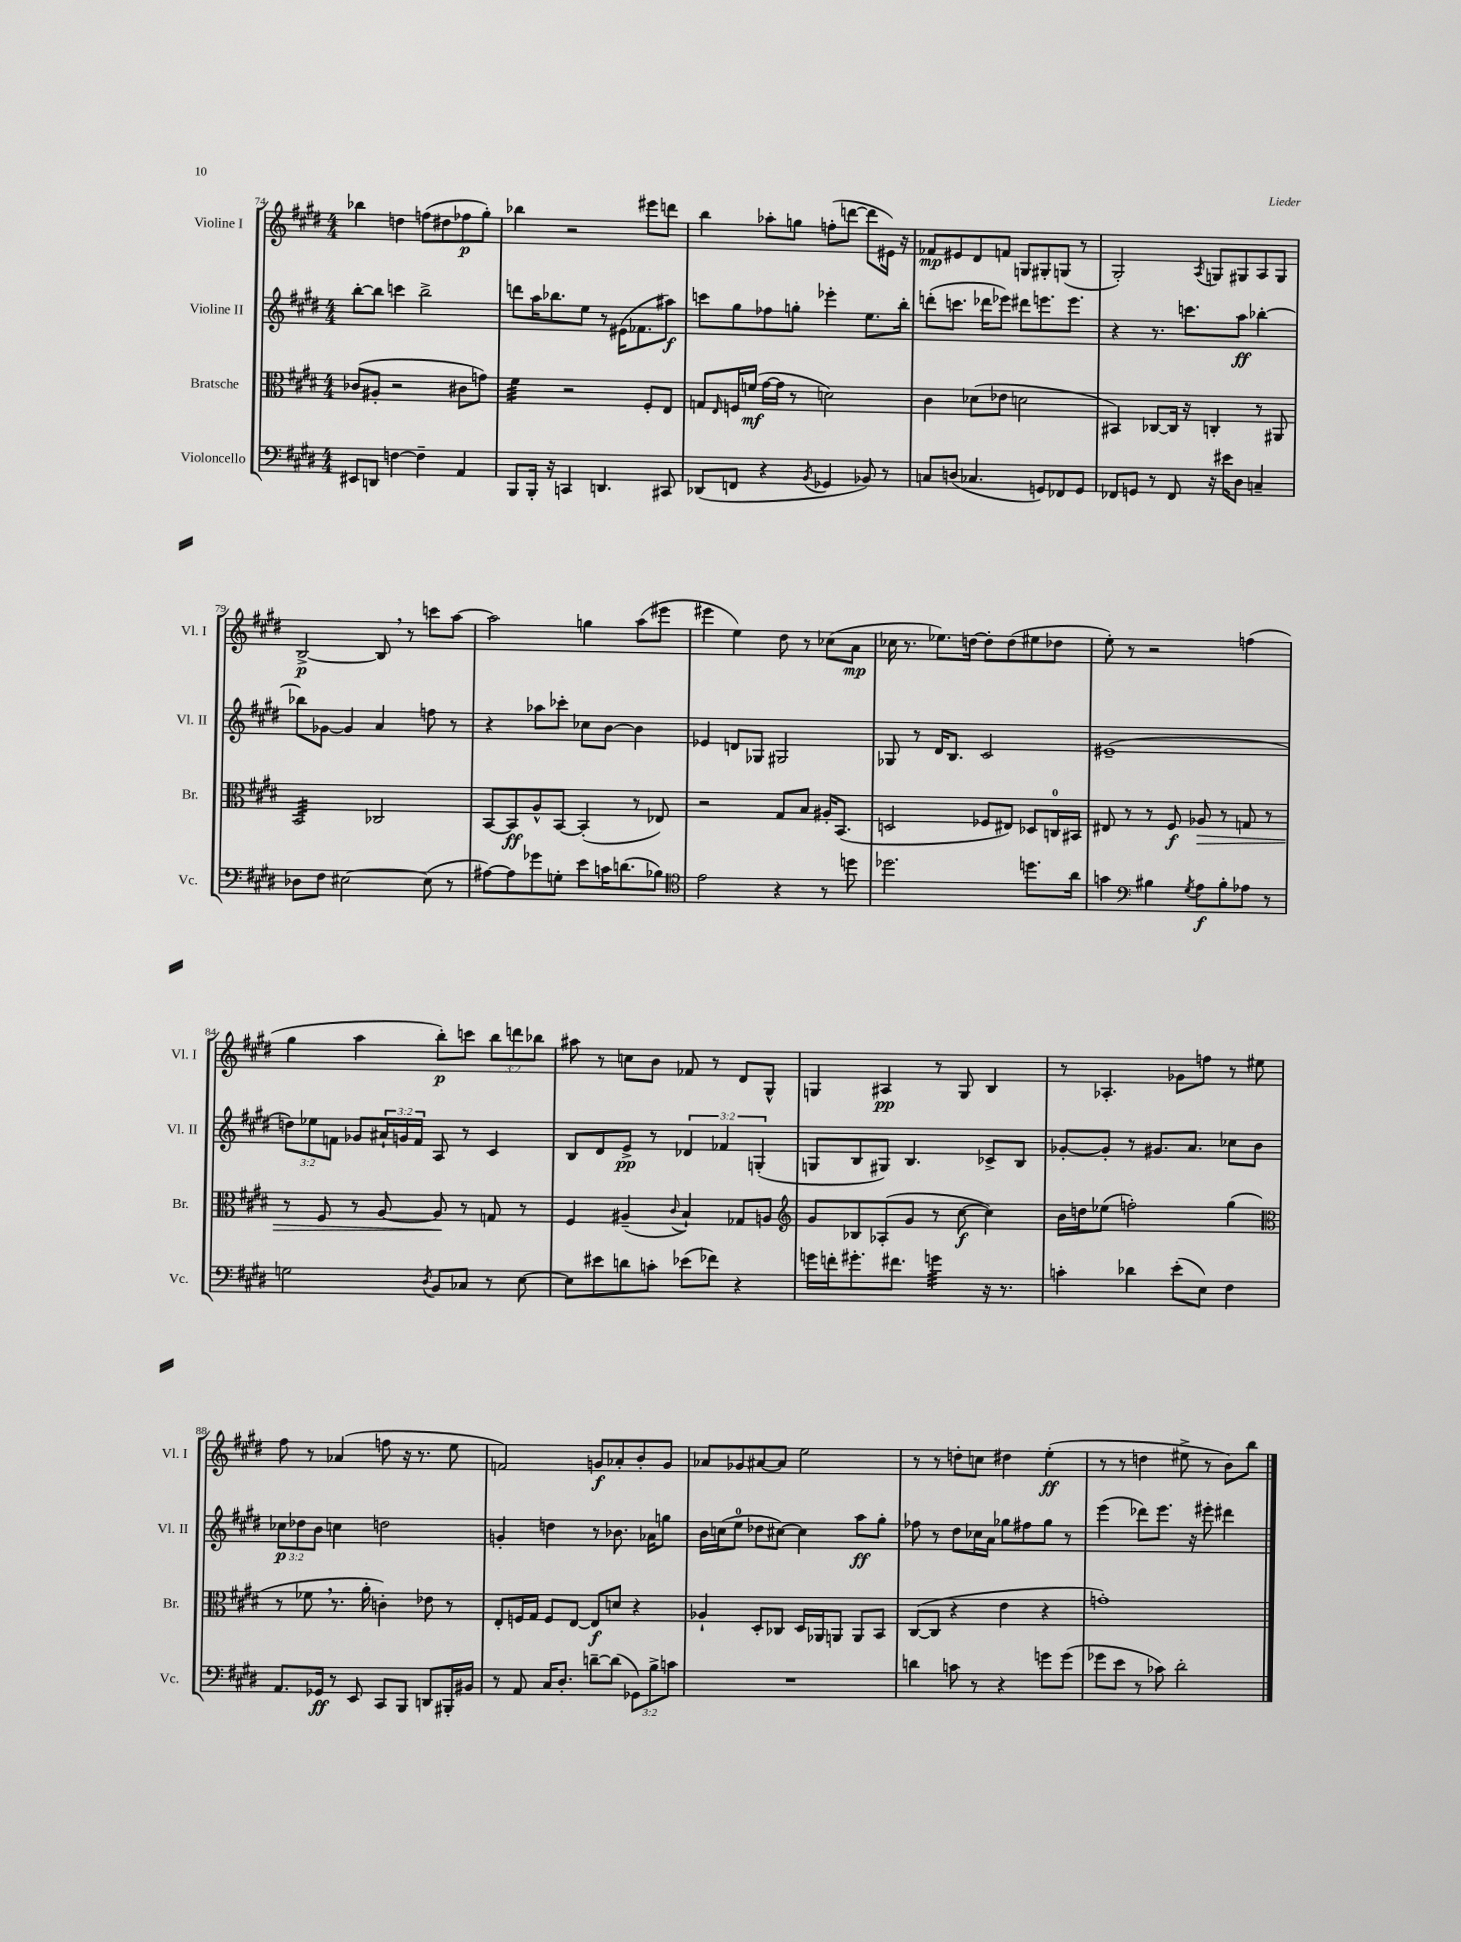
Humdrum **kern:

**kern	**kern	**kern	**kern
*staff4	*staff3	*staff2	*staff1
*clefF4	*clefC3	*clefG2	*clefG2
*k[f#c#g#d#]	*k[f#c#g#d#]	*k[f#c#g#d#]	*k[f#c#g#d#]
*M4/4	*M4/4	*M4/4	*M4/4
8EE#	(8c-	[8bb'	4bb-
8DD	8A#'	8bb]	.
[4F	2r	4ccc	4dd
4F~]	.	2bb^	(8ff
.	.	.	8dd#
4AA	8c#	.	8ff-
.	8g)	.	8gg#')
=	=	=	=
8BBB	4f#	8ddd	4bb-
16BBB'	.	16aa	.
16r	.	8.bb-	.
4CC	2r	.	2r
.	.	8ee	.
4.DD	.	8r	.
.	.	(16e#	.
.	.	8.f-	.
.	8F#'	.	8eee#
8CC#	8E	8aa#)	8ddd
=	=	=	=
(8DD-	8G	8ccc	4bb
.	16qqE	.	.
8FF	16F	8gg#	.
.	(16f	.	.
4r	[16g#	8ff-	8aa-'
.	16g#]	.	.
.	8r	8gg'	8gg
8qBB	.	.	.
4GG-	2d)	4eee-'	(8ff'
.	.	.	[8ddd
8BB-)	.	8.ee	8ddd]
8r	.	.	16e#)
.	.	16bb'	16r
=	=	=	=
8C	4c#	(8ddd'	8f-
(8D	.	8.ccc	8e#
4.C-	(8d-	.	8d#
.	.	16ddd-	.
.	8e-	8eee-)	8f
.	2d	8ddd#	8G
8GG)	.	8.eee	8G#'
8FF-	.	.	(8G
.	.	8.eee	.
8GG	.	.	8r
=	=	=	=
8FF-	4BB#)	4r	2G#')
8GG	.	.	.
8r	[8C-	8.r	.
8FF-	16C-]	.	.
.	16r	8.ccc	.
.	.	.	8qA
16r	4C'	.	8G
16e#	.	.	.
8D#	.	8aa	8G#
4C~	8r	[4bb-'	8A
.	8AA#	.	8G#
=	=	=	=
8D-	2BB	8bb-]	[2B^
8F#	.	[8g-	.
[2E#	.	4g-]	.
.	2C-	4a	8B]
.	.	.	8r
(8E#]	.	8ff	8ccc
8r	.	8r	[8aa
=	=	=	=
[8A#)	[8BB	4r	2aa]
8A#]	8BB]	.	.
8g-	8A^^	8aa-	.
8G'	[8BB	8ccc-'	.
8e	(4BB']	8cc-	4gg
16c	.	[8b	.
(8.d	.	.	.
.	8r	4b]	(8aa
8B-)	8E-)	.	8eee#
=	=	=	=
*clefC4	*	*	*
2e	2r	4e-	4eee#
.	.	8d	4ee)
.	.	8G-	.
4r	8G#	2G#	8dd#
.	8B	.	8r
8r	16A#'	.	(8cc-
.	(8.BB	.	.
8dd	.	.	8a
=	=	=	=
2.dd-	2D	8G-	16cc-
.	.	.	8.r
.	.	8r	.
.	.	16d#	8.ee-)
.	.	8.B	.
.	.	.	[16dd
.	8F-	2c#	8dd']
.	8E#)	.	(8dd
8.dd	8D-	.	8ee#
.	16C	.	8dd-
16a	16BB#	.	.
=	=	=	=
4g	8E#	(1e#~	8ee')
.	8r	.	8r
*clefF4	*	*	*
4B#	8r	.	2r
.	8F#	.	.
8qG#	.	.	.
8A	8A-	.	.
8B#'	8r	.	.
8A-	8G	.	(4ff
8r	8r	.	.
=	=	=	=
2G	8r	12dd)	4gg#
.	.	12ee-	.
.	8F#	.	.
.	.	12f	.
.	8r	8g-	4aa
.	[8A	24a#`	.
.	.	24g	.
.	.	24f	.
8qD#	.	.	.
8BB	8A]	8A	8bb')
8C-	8r	8r	8ccc
8r	8G	4c#	12bb
.	.	.	12ddd
[8E	8r	.	.
.	.	.	12bb-
=	=	=	=
8E]	4F#	8B	8aa#
8e#	.	8d#	8r
8d	(4A#~	8e^	8cc
8c'	.	8r	8b
.	8qqc#	.	.
(8e-	4B`)	6d-	8f-
8f-)	.	.	8r
.	.	6f-	.
4r	8G-	.	8d#
.	.	(6G'	.
.	8A	.	8G#^^
=	=	=	=
*	*clefG2	*	*
16g	8g#	8G	4G
16f'	.	.	.
8.g#'	8B-	8B	.
.	(8A-'	8G#)	4A#
8.f#	.	.	.
.	8g#	4.B	.
4g	8r	.	8r
.	[8cc#	.	8G
16r	4cc#])	8c-^	4B
8.r	.	.	.
.	.	8B	.
=	=	=	=
4c'	16b	[8g-'	8r
.	16dd	.	.
.	(8ee-	8g-']	4.A-'
4d-	2ff')	8r	.
.	.	8.g#	.
(8e'	.	.	8g-
.	.	8.a	.
8E)	.	.	8ff
4F#	(4gg#	8cc-	8r
.	.	8b	8ee#
=	=	=	=
*	*clefC3	*	*
8.AA	8r	12cc-	8ff#
.	.	12dd-	.
.	8f-	.	8r
.	.	12b	.
16GG-	.	.	.
8r	8.r	4cc	(4a-
8EE	.	.	.
.	16a'	.	.
8CC#	4c')	2dd	8ff
8BBB	.	.	16r
.	.	.	8.r
8DD	8e-	.	.
16BBB#'	8r	.	8ee
16BB#	.	.	.
=	=	=	=
8r	8E'	4g'	2f)
8AA	16F	.	.
.	16G#	.	.
16C#	8F	4dd	.
8.D#'	.	.	.
.	[8E	.	.
[8d~	8E]	8r	8g
(8d]	8d	8.b-	8a-'
12GG-)	4r	.	8b'
.	.	16a-	.
12B^	.	.	.
.	.	8gg	8g
12c	.	.	.
=	=	=	=
1r	4A-`	16b	8a-
.	.	(16cc	.
.	.	8ee	8g-
.	8D#'	8dd-	[8a#
.	8C-	[8cc#)	8a#]
.	16D#	4cc#]	2ee
.	16AA-	.	.
.	8AA	.	.
.	8AA	8aa	.
.	8BB	8gg#'	.
=	=	=	=
4d	([8C#	8ff-	8r
.	8C#]	8r	8r
8c	4r	8dd#	8dd'
8r	.	16cc-	8cc
.	.	16a	.
4r	4e	8gg-	4dd#
.	.	8ff#	.
8g	4r	8gg-	(4ee'
(8g	.	8r	.
=	=	=	=
8g-	1g')	(4eee	8r
8e	.	.	8r
8r	.	8ddd-)	4dd
8c-)	.	8.eee	.
2d#'	.	.	8ee#^
.	.	16r	.
.	.	8eee#'	8r
.	.	4ddd#	8b)
.	.	.	8bb
==	==	==	==
*-	*-	*-	*-
